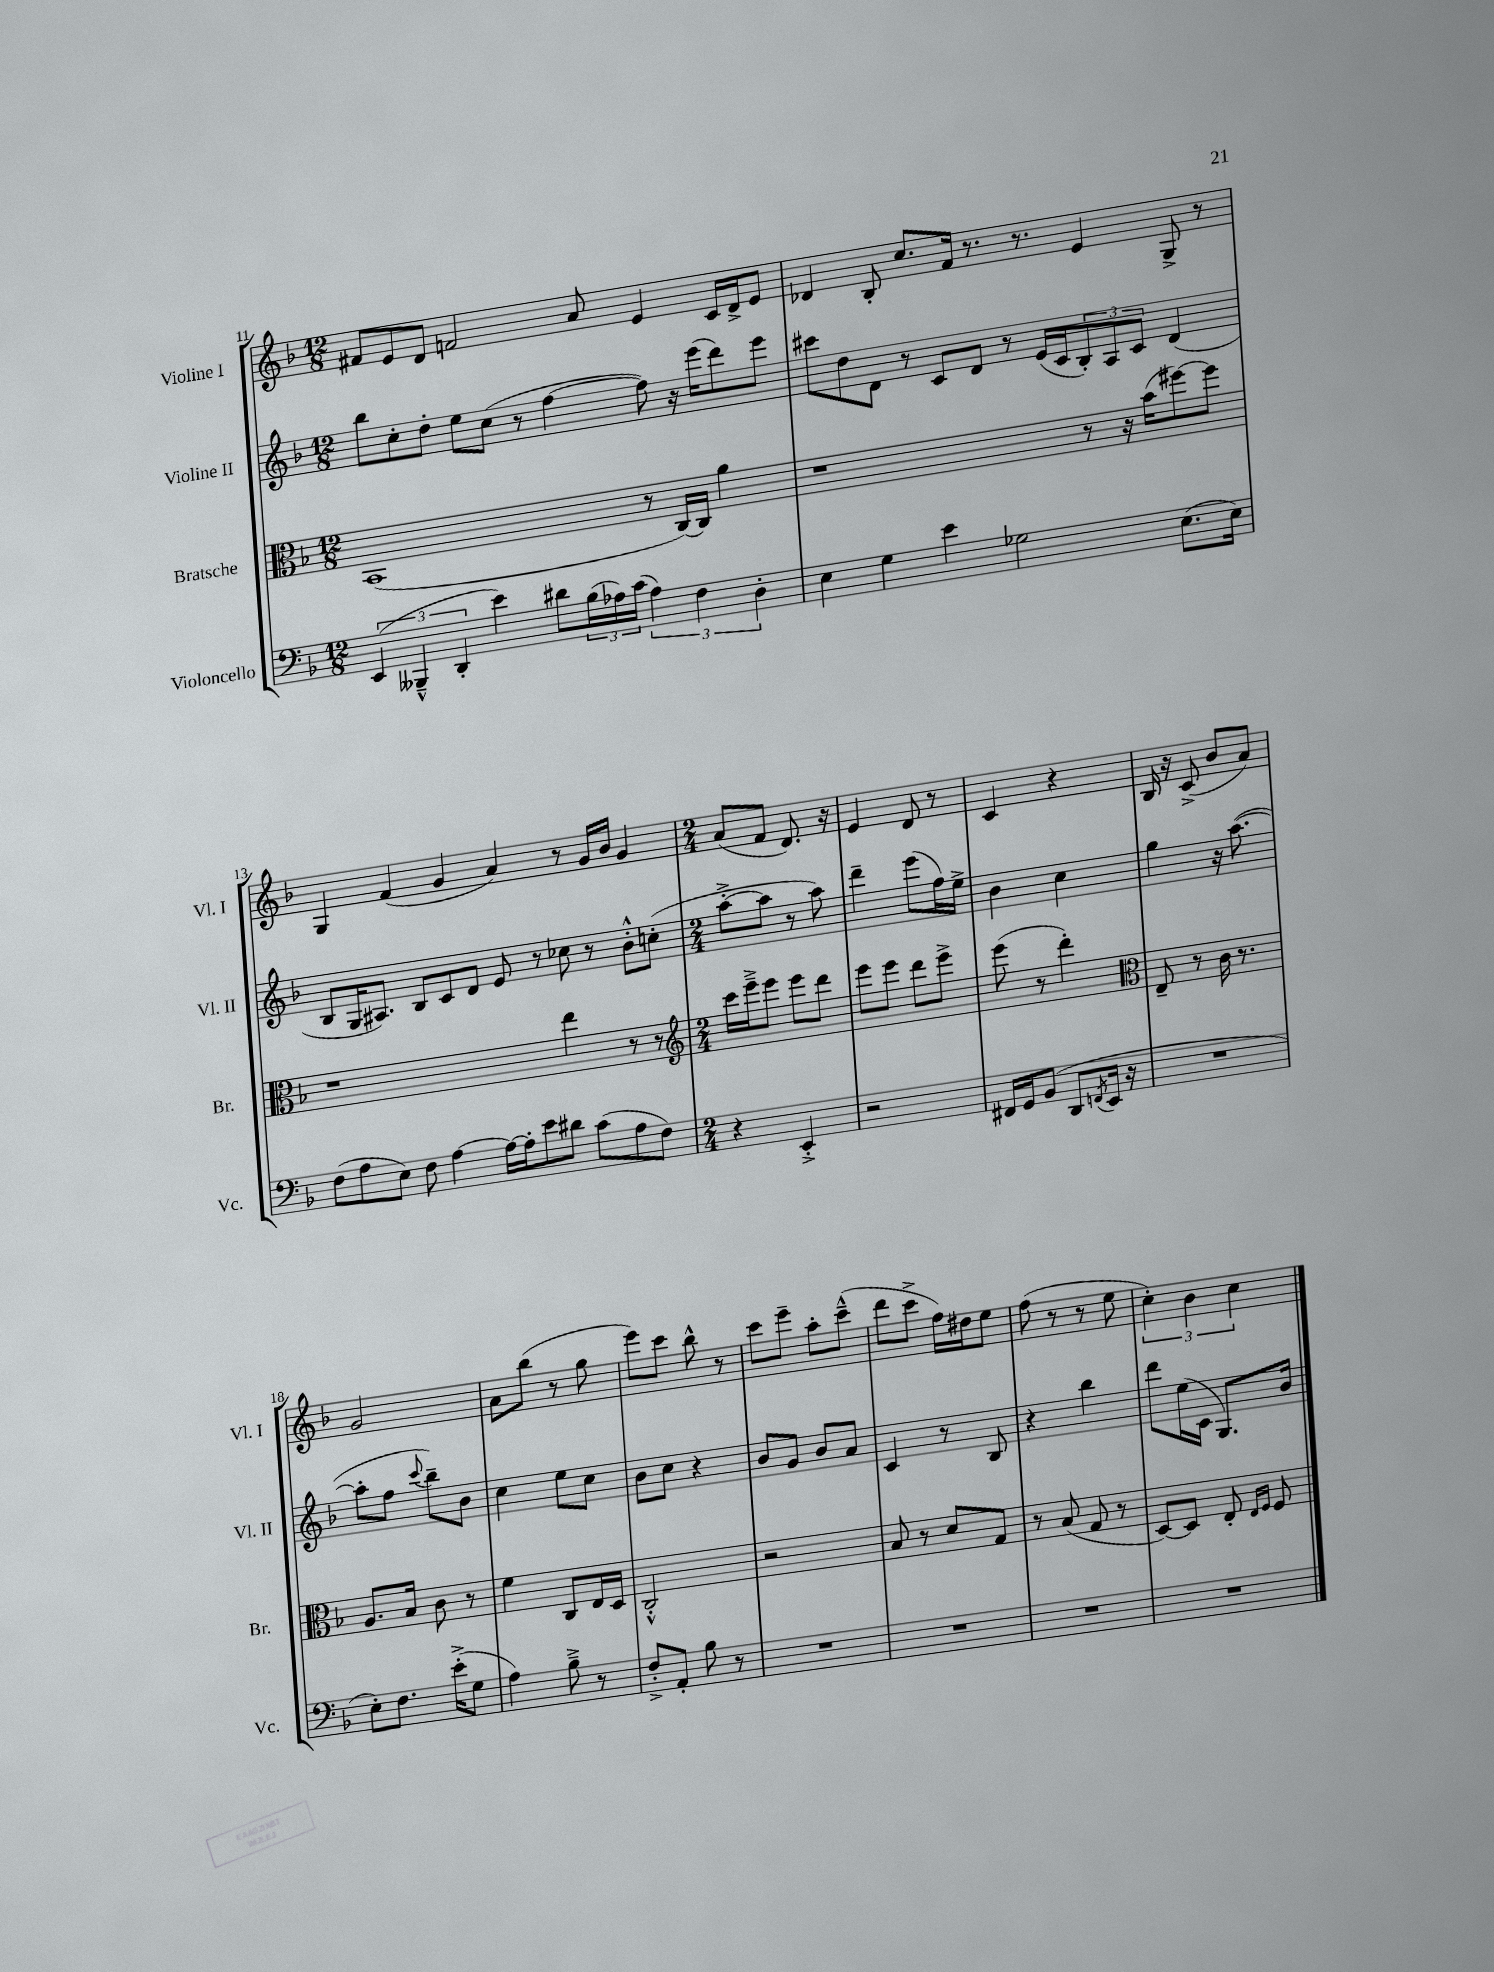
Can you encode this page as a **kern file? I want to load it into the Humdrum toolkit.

**kern	**kern	**kern	**kern
*staff4	*staff3	*staff2	*staff1
*clefF4	*clefC3	*clefG2	*clefG2
*k[b-]	*k[b-]	*k[b-]	*k[b-]
*M12/8	*M12/8	*M12/8	*M12/8
(6EE	(1BB-	8bb-	8f#
.	.	8cc'	8e
6BBB--~^^	.	.	.
.	.	8dd'	8d
6DD'	.	.	.
.	.	8ee	2f
4e)	.	(8cc	.
.	.	8r	.
8d#	.	[4ff	.
(24B-	.	.	8a
24A-)	.	.	.
(24c	.	.	.
6A-)	8r	8ff])	4e
.	[16C)	16r	.
6F	.	.	.
.	16C]	(16eee	.
.	4a	8ddd)	16c
.	.	.	16d^
6D'	.	.	.
.	.	8eee	8e
=	=	=	=
4E	1r	8ccc#	4d-
.	.	8dd	.
4G	.	8d	8B-'
.	.	8r	8.cc
4e	.	8c	.
.	.	.	16f
.	.	8d	8.r
2G-	.	8r	.
.	.	.	8.r
.	.	(16e	.
.	.	16c	.
.	8r	12B-')	4e
.	.	12A	.
.	16r	.	.
.	.	12c	.
.	(16b-	.	.
(8.E	[8ff#)	(4d	8G^
.	8ff#]	.	8r
16E)	.	.	.
=	=	=	=
(8F	1r	8B-	4G
8A	.	16G	.
.	.	8.A#)	.
8E)	.	.	(4f
8F	.	8B-	.
[4A	.	8c	4g
.	.	8d	.
16A_	.	8e	4a)
16A']	.	.	.
8e	.	8r	.
8d#	4ee	8cc-	8r
(8c	.	8r	16g
.	.	.	16b-
8A	8r	8b-'^^	4g
8F)	8r	(8cc'	.
=	=	=	=
*	*clefG2	*	*
*M2/4	*M2/4	*M2/4	*M2/4
4r	16ccc	[8aa'^	(8a
.	16eee~^	.	.
.	8eee	8aa]	8f
4EE'^	8eee	8r	8.d)
.	8ddd	8aa)	.
.	.	.	16r
=	=	=	=
2r	8eee	4ddd~	4e
.	8eee	.	.
.	8ddd	(8eee	8d
.	8eee^	16ff)	8r
.	.	16ee^	.
=	=	=	=
16FF#	(8eee	4b-	4c
16GG	.	.	.
(8BB-	8r	.	.
8DD	4ddd')	4cc	4r
8qFF	.	.	.
16EE	.	.	.
16r	.	.	.
=	=	=	=
*	*clefC3	*	*
2r	8E~	4gg	16B-
.	.	.	16r
.	8r	.	(8c^
.	16c	16r	8b-
.	8.r	([8.aa	.
.	.	.	8a)
=	=	=	=
8E')	8.A	8aa']	2g
8.F	.	8ff	.
.	16B-	.	.
.	.	8qqccc	.
.	8c	8bb-~)	.
(16e'^	.	.	.
8G	8r	8b-	.
=	=	=	=
4A)	4f	4cc	8a
.	.	.	(8bb-
8B-~^	8C	8ee	8r
8r	16E	8cc	8gg
.	16D	.	.
=	=	=	=
8F'^	2C'^^	8b-	8eee)
8AA'	.	8cc	8ccc
8B-	.	4r	8bb-^^
8r	.	.	8r
=	=	=	=
2r	2r	8b-	8ccc
.	.	8g	8eee~
.	.	8b-	8aa'
.	.	8a	(8ccc~^^
=	=	=	=
2r	8B-	4c	8ddd
.	8r	.	8ccc^
.	8d	8r	16ff)
.	.	.	16dd#
.	8G	8B-	8ee
=	=	=	=
2r	8r	4r	(8ff
.	(8B-	.	8r
.	8G	4bb-	8r
.	8r	.	8ee
=	=	=	=
2r	[8D)	8ddd	6cc')
.	8D]	(16ee	.
.	.	.	6b-
.	.	16c	.
.	8E'	8.G)	.
.	.	.	6cc
.	16qqE	.	.
.	16qqF	.	.
.	8F	.	.
.	.	16b-	.
==	==	==	==
*-	*-	*-	*-
